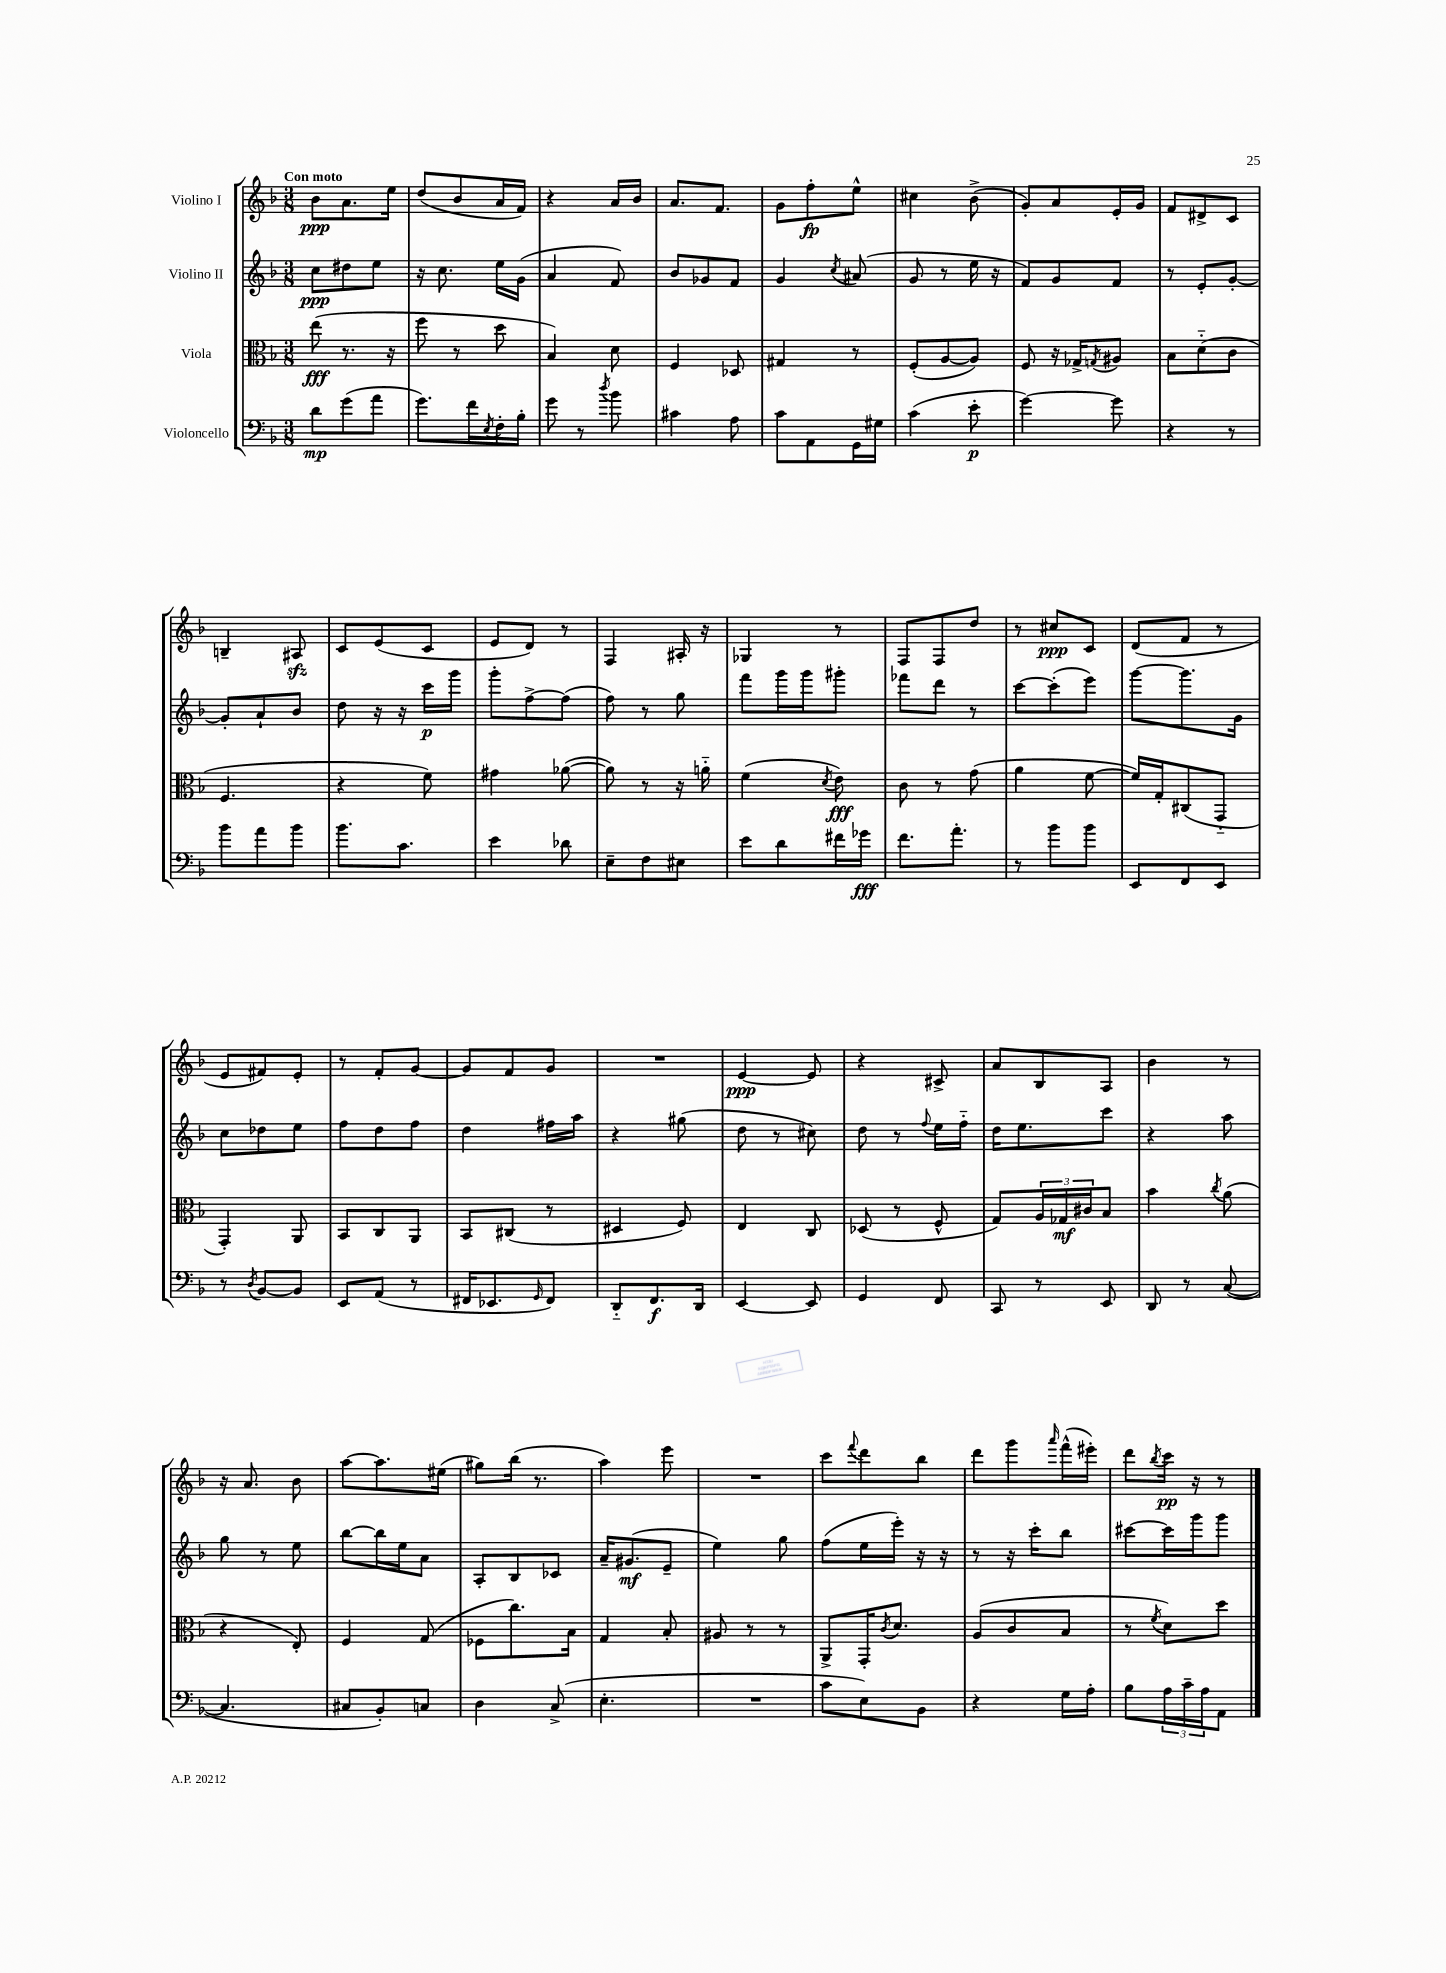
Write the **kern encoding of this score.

**kern	**kern	**kern	**kern
*staff4	*staff3	*staff2	*staff1
*clefF4	*clefC3	*clefG2	*clefG2
*k[b-]	*k[b-]	*k[b-]	*k[b-]
*M3/8	*M3/8	*M3/8	*M3/8
8d\L	(8ee\	8cc\L	8b-\L
(8g\	8.r	8dd#\	8.a\
8a\J	.	8ee\J	.
.	16r	.	16ee\Jk
=	=	=	=
8.g\L)	8ff\	16r	(8dd/L
.	.	8.cc\	.
.	8r	.	8b-/
16f\L	.	.	.
8qE/	.	.	.
16F'\	8dd\	16ee\LL	16a/L
16B-'\JJ	.	(16g\JJ	16f/JJ)
=	=	=	=
8g\	4B-/)	4a/	4r
8r	.	.	.
8qdd/	.	.	.
8b-\	8d\	8f/)	16a/LL
.	.	.	16b-/JJ
=	=	=	=
4c#\	4F/	8b-/L	8.a/L
.	.	8g-/	.
.	.	.	8.f/J
8A\	8D-/	8f/J	.
=	=	=	=
8c\L	4G#/	4g/	8g\L
8AA\	.	.	8ff'\
.	.	8qcc/	.
16GG\L	8r	(8a#/	8ee^^\J
16G#\JJ	.	.	.
=	=	=	=
(4c\	(8F'/L	8g/	4cc#\
.	[8A/	8r	.
8e'\	8A/]J)	16ee\	(8b-^\
.	.	16r	.
=	=	=	=
[4g\)	8F/	8f/L)	8g'/L)
.	16r	8g/	8a/
.	16G-^/LK	.	.
.	8qG/	.	.
8g\]	8A#/J	8f/J	16e'/L
.	.	.	16g/JJ
=	=	=	=
4r	8B-\L	8r	8f/L
.	(8d'~\	8e'/L	8d#^/
8r	8c\J	[8g'/J	8c/J
=	=	=	=
8b-\L	4.F/	8g'/]L	4B~/
8a\	.	8a`/	.
8b-\J	.	8b-/J	8A#/
=	=	=	=
8.b-\L	4r	8dd\	8c/L
.	.	16r	(8e/
8.c\J	.	16r	.
.	8f\)	16ccc\LL	8c/J
.	.	16ggg\JJ	.
=	=	=	=
4e\	4g#\	8ggg'\L	8e/L
.	.	[8ff^\	8d/J)
8d-\	([8a-\	(8ff\]J	8r
=	=	=	=
8E~\L	8a-\])	8ff\)	4F/
8F\	8r	8r	.
8E#\J	16r	8gg\	16A#'/
.	16a'~\	.	16r
=	=	=	=
8e\L	(4f\	8fff\L	4G-/
8d\	.	16ggg\L	.
.	.	16ggg\J	.
.	8qd/	.	.
16f#\L	8e\)	8ggg#'\J	8r
16g-\JJ	.	.	.
=	=	=	=
8.f\L	8c\	8fff-\L	8F/L
.	8r	8ddd\J	8F/
8.a'\J	.	.	.
.	(8g\	8r	8dd/J
=	=	=	=
8r	4a\	[8ccc\L	8r
8b-\L	.	(8ccc'\]	8cc#/L
8b-\J	[8f\	8eee\J)	8c/J
=	=	=	=
8EE/L	16f/]LL)	[8ggg\L	(8d/L
.	16G'/J	.	.
8FF/	(8C#/	8.ggg\]	8f/J
8EE/J	8GG'~/J	.	8r
.	.	16g\Jk	.
=	=	=	=
8r	4GG'/)	8cc\L	8e/L
8qD/	.	.	.
[8BB-/L	.	8dd-\	8f#/)
8BB-/]J	8AA/	8ee\J	8e'/J
=	=	=	=
8EE/L	8BB-/L	8ff\L	8r
(8AA/J	8C/	8dd\	8f'/L
8r	8AA/J	8ff\J	[8g/J
=	=	=	=
16FF#/LK	8BB-/L	4dd\	8g/]L
8.EE-/	.	.	.
.	(8C#/J	.	8f/
16qqGG/	.	.	.
8FF#/J)	8r	16ff#\LL	8g/J
.	.	16aa\JJ	.
=	=	=	=
8DD'~/L	4D#/	4r	4.r
8.FF/	.	.	.
.	8F/)	(8gg#\	.
16DD/Jk	.	.	.
=	=	=	=
[4EE/	4E/	8dd\	[4e/
.	.	8r	.
8EE/]	8C/	8cc#\)	8e/]
=	=	=	=
4GG/	(8D-/	8dd\	4r
.	8r	8r	.
.	.	8qqff/	.
8FF/	8F^^/	16ee\LL	8c#^/
.	.	16ff'~\JJ	.
=	=	=	=
8CC/	8G/L)	16dd\LK	8a/L
.	.	8.ee\	.
8r	24A/L	.	8B-/
.	24G-/	.	.
.	24c#/J	.	.
8EE/	8B-/J	8ccc\J	8A/J
=	=	=	=
8DD/	4b-\	4r	4b-\
8r	.	.	.
.	8qcc/	.	.
([8C/	(8a\	8aa\	8r
=	=	=	=
4.C/]	4r	8gg\	16r
.	.	.	8.a/
.	.	8r	.
.	8E'/)	8ee\	8b-\
=	=	=	=
8C#/L	4F/	[8bb-\L	[8aa\L
8BB-'/)	.	16bb-\]L	8.aa\]
.	.	16ee\J	.
8C/J	(8G/	8a\J	.
.	.	.	(16ee#\Jk
=	=	=	=
4D\	8F-\L	8A'/L	8gg#\L)
.	8.cc\)	8B-/	(16bb-\Jk
.	.	.	8.r
(8C^/	.	8c-/J	.
.	16B-\Jk	.	.
=	=	=	=
4.E'\	4G/	16a~/LK	4aa\)
.	.	(8.g#/	.
.	8B-'/	8e~/J	8eee\
=	=	=	=
4.r	8A#/	4ee\)	4.r
.	8r	.	.
.	8r	8gg\	.
=	=	=	=
8c\L	8AA^/L	(8ff\L	8ccc\L
.	.	.	8qqfff/
8E\)	16GG'/K	16ee\L	8ddd\
.	8qc/	.	.
.	8.d/J	16eee'\JJ)	.
8BB-\J	.	16r	8bb-\J
.	.	16r	.
=	=	=	=
4r	(8A/L	8r	8ddd\L
.	8c/	16r	8ggg\
.	.	16ccc'\LK	.
.	.	.	16qqaaa/
16G\LL	8B-/J	8bb-\J	(16fff^^\L
16A'\JJ	.	.	16eee#'\JJ)
=	=	=	=
8B-\L	8r	[8ccc#\L	8ddd\L
.	8qf/	.	8qbb-/
24A\L	8d\L)	16ccc#\]L	16ccc\Jk
24c~\	.	.	.
.	.	16ggg\J	16r
24A\J	.	.	.
8AA\J	8dd\J	8ggg\J	8r
==	==	==	==
*-	*-	*-	*-
